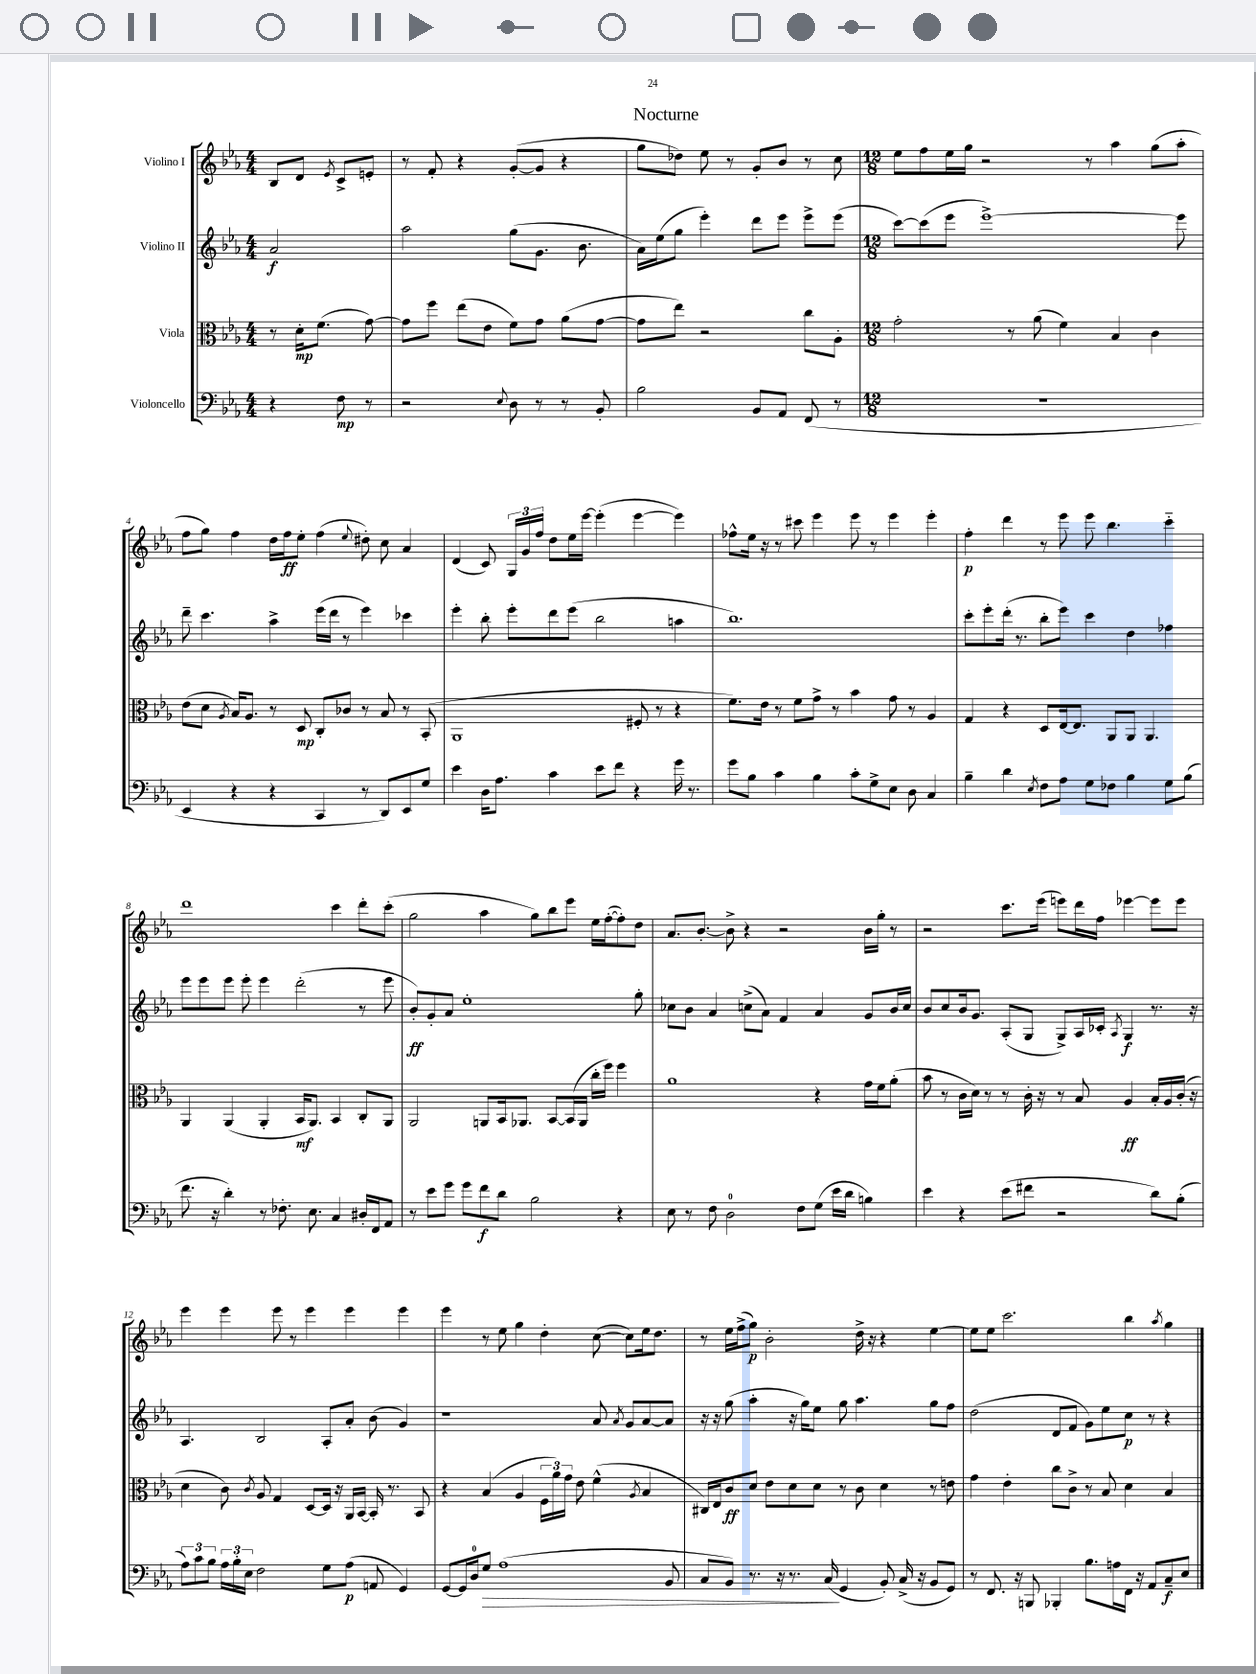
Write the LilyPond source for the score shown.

\header { title = "Nocturne" }
<<
\new StaffGroup <<
\new Staff = "s0" \with { instrumentName = "Violino I" } {
    \clef treble \key ees \major \numericTimeSignature \time 4/4 \partial 2
    \autoBeamOff bes8[ d'8] \acciaccatura { ees'8 } c'8[-> e'8]-. |
    r8 f'8-. r4 g'8[~-.( g'8] r4 |
    g''8[ des''8]) ees''8 r8 g'8[-. bes'8] r8 c''8 |
    \numericTimeSignature \time 12/8 ees''8[ f''8 ees''16 g''16] r2 r8 aes''4 g''8[( aes''8]-. |
    f''8[ g''8]) f''4 d''16[ f''16\ff ees''8]-. f''4( \appoggiatura { ees''8 } dis''8-.) c''8 aes'4 |
    d'4( c'8) \tuplet 3/2 { g16[ g'16 f''16] } d''8[ ees''16 ees'''16]~ ees'''4-.( ees'''4~ ees'''4) |
    fes''8[-^ ees''16] r16 r8 cis'''8 ees'''4 ees'''8 r8 ees'''4 ees'''4-. |
    f''4-.\p d'''4 r8 ees'''8 ees'''8 bes''4. c'''4-_ |
    d'''1 c'''4 d'''8[-. c'''8]-.( |
    g''2 aes''4 g''8[) bes''8 ees'''8] ees''16[ f''16~-.( f''8-.) d''8] |
    aes'8.[ bes'8.]~-. bes'8-> r4 r2 bes'16[ g''16]-. r8 |
    r2 c'''8.[ ees'''16]( e'''8[) d'''16 f''16] ees'''4~ ees'''8[ ees'''8] |
    ees'''4 ees'''4 ees'''8 r8 ees'''4 ees'''4 ees'''4 |
    ees'''4 r8 ees''8 g''4 d''4-. c''8~( c''8[) ees''16 d''8.] |
    r8 ees''16[ f''16->( g''8]\p) bes'2-. d''16-> r16 r4 ees''4~ |
    ees''8[ ees''8] c'''2. bes''4 \acciaccatura { aes''8 } g''4 \bar "|." |
}
\new Staff = "s1" \with { instrumentName = "Violino II" } {
    \clef treble \key ees \major \numericTimeSignature \time 4/4 \partial 2
    \autoBeamOff aes'2\f |
    aes''2 g''8[( g'8.] bes'8. |
    aes'16[) ees''16( g''8] ees'''4-.) d'''8[ ees'''8] ees'''8[-> ees'''8]( |
    \numericTimeSignature \time 12/8 c'''8[~) c'''8( ees'''8] ees'''1~->) ees'''8 |
    d'''8-- c'''4. aes''4-> ees'''16[( d'''16] r8 ees'''4) ces'''4 |
    ees'''4-. bes''8-. ees'''8[-. d'''8 ees'''8]( bes''2 a''4 |
    bes''1.) |
    c'''8[-. ees'''8-. d'''16]-.( r8. bes''8[-. ees'''8]) c'''4 d''4 fes''4 |
    ees'''8[ ees'''8 ees'''8] ees'''8-. ees'''4 d'''2-.( r8 ees'''8 |
    bes'8[-.\ff) g'8-. aes'8] ees''1-. g''8-. |
    ces''8[ bes'8] aes'4 c''8[->( aes'8]) f'4 aes'4 g'8[ bes'16 c''16] |
    bes'8[ c''8 bes'16 g'8.] aes8[-.( g8] g8[->) aes16 ces'16]-. \acciaccatura { aes8 } g4\f r8. r16 |
    aes4. bes2 aes8[-. aes'8]-. bes'8( g'4) |
    r1 aes'8 \acciaccatura { aes'8 } g'8[ aes'8~ aes'8] |
    r16 r16 g''8( aes''4-. r16 g''16[) ees''8] g''8 aes''4. g''8[ f''8] |
    d''2( d'8[ f'8] g'8[) ees''8 c''8]\p r8 r4 \bar "|." |
}
\new Staff = "s2" \with { instrumentName = "Viola" } {
    \clef alto \key ees \major \numericTimeSignature \time 4/4 \partial 2
    \autoBeamOff r8 d'16[-.\mp f'8.]( g'8~) |
    g'8[ f''8] ees''8[( ees'8] f'8[) g'8] aes'8[( g'8]~ |
    g'8[ ees''8]) r2 c''8[ aes8]-. |
    \numericTimeSignature \time 12/8 g'2-. r8 aes'8( f'4) bes4 c'4 |
    ees'8[( d'8] \acciaccatura { aes8 } bes16[) aes8.] r8 d8\mp c8[-. ces'8] r8 bes8 r8 bes,8-.( |
    aes,1 fis8-. r8 r4 |
    f'8.[) ees'16] r8 f'8[ g'8]-> r8 bes'4 g'8 r8 aes4 |
    g4 r4 d8[ ees16~ ees8.] aes,8[ aes,8] aes,4. |
    aes,4 aes,4( aes,4-. bes,16[\mf aes,8.]) bes,4 c8[-. aes,8] |
    aes,2 a,8[ bes,16 aes,8.] bes,8[~ bes,16( aes,16] c''16[-. f''16]) f''4 |
    aes'1 r4 g'16[ f'16 aes'8]-.( |
    bes'8 r8 c'16[ d'16]) r8 r8 c'16-. r16 r8 bes8 aes4\ff bes16[-. aes16 c'16]-.( r16 |
    d'4 c'8) \acciaccatura { c'8 } aes8 g4 d8[~ d16] r16 aes,16[ bes,16]~ bes,16-. r8. bes,8 |
    r4 bes4( aes4 \tuplet 3/2 { f16[ aes'16) g'16] } ees'8 f'4-^( \acciaccatura { aes8 } bes4 |
    cis16[) ees16 c'8\ff d'8] ees'8[ d'8 d'8] r8 c'8 d'4 r8 e'8 |
    g'4 ees'4-. c''8[ c'8]-> r8 bes8 d'4 bes4 \bar "|." |
}
\new Staff = "s3" \with { instrumentName = "Violoncello" } {
    \clef bass \key ees \major \numericTimeSignature \time 4/4 \partial 2
    \autoBeamOff r4 f8\mp r8 |
    r2 \appoggiatura { ees8 } d8 r8 r8 bes,8-. |
    bes2 bes,8[ aes,8] f,8( r8 |
    \numericTimeSignature \time 12/8 R1. |
    ees,4 r4 r4 c,4 r8 d,8[) ees,8 g8] |
    ees'4 d16[ aes8.] c'4 ees'8[ f'8] r4 g'16 r8. |
    g'8[ bes8] c'4 bes4 c'8[-. g8-> ees8] d8 c4 |
    bes4-- d'4 \acciaccatura { ees8 } f8[ aes8] g8[ fes8] bes4 g8[ bes8]( |
    f'8. r16 d'4-.) r8 fes8.-. ees8. c4 dis16[-. f,16 aes,8] |
    r8 ees'8[ g'8] g'8[ f'8\f d'8] bes2 r4 |
    ees8 r8 f8 d2-0 f8[ g8]( ees'16[ d'16] b4) |
    ees'4 r4 ees'8[( fis'8] r2 d'8[) bes8]-.( |
    \tuplet 3/2 { aes8[) c'8 bes8] } \tuplet 3/2 { aes16[ bes16-. ees16] } f2 g8[ aes8]\p( a,8 g,4) |
    g,8[~ g,16 d16-0 g8]\> aes1( bes,8 |
    c8[ bes,8]) r8. r16 r8. c16\!( g,4 bes,8-.) c16->( r16 bes,8[ g,8]) |
    r8 f,8. r16 b,,8 bes,,4-. bes8.[ a16 f,16] r16 aes,8[ c8--\f ees8] \bar "|." |
}
>>
>>
